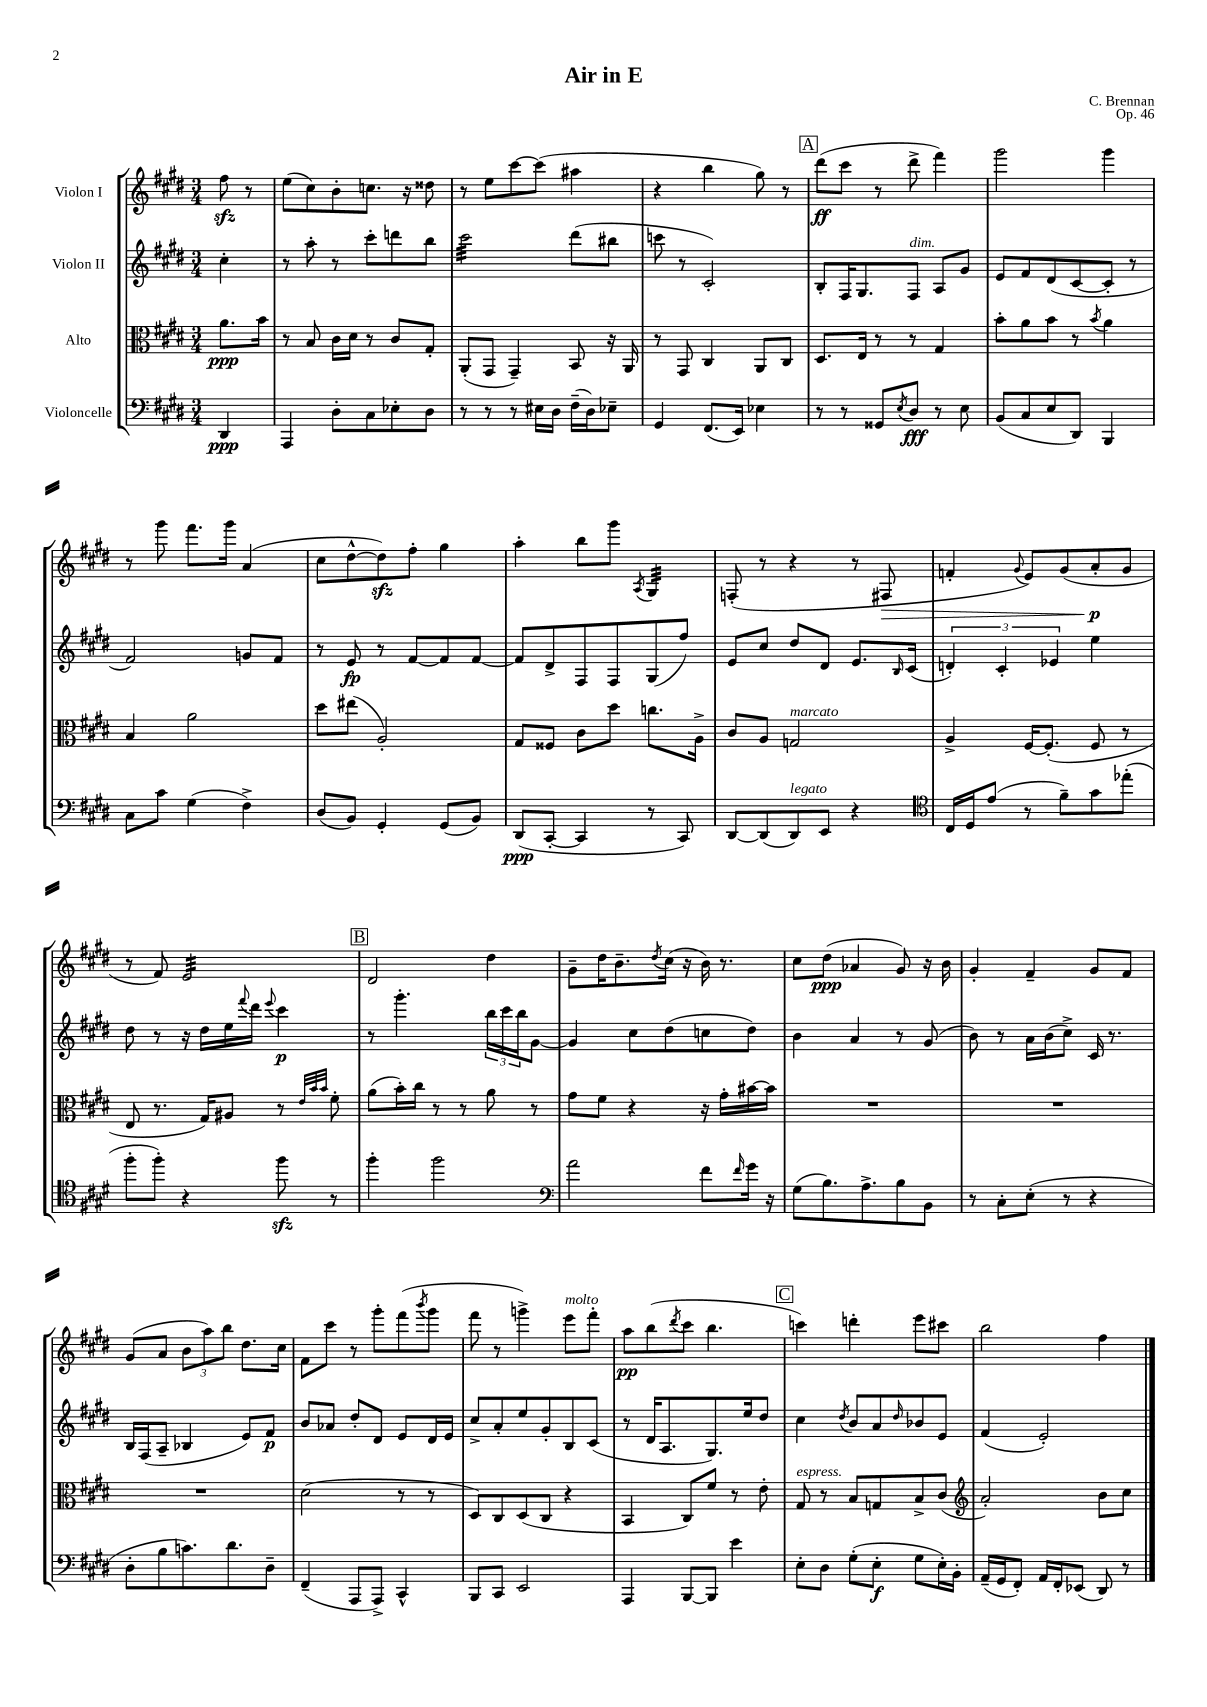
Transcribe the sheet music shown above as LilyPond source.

\header { title = "Air in E" composer = "C. Brennan" opus = "Op. 46" }
<<
\new StaffGroup <<
\new Staff = "s0" \with { instrumentName = "Violon I" } {
    \clef treble \key e \major \numericTimeSignature \time 3/4 \partial 4
    fis''8\sfz r8 |
    e''8( cis''8) b'8-. c''8. r16 disis''8 |
    r8 e''8 cis'''8~ cis'''8( ais''4 |
    r4 b''4 gis''8) r8 |
    \mark \markup { \box "A" } dis'''8\ff( cis'''8 r8 dis'''8-> fis'''4) |
    gis'''2 gis'''4 |
    r8 gis'''8 fis'''8. gis'''16 a'4( |
    cis''8 dis''8~-^ dis''8\sfz) fis''8-. gis''4 |
    a''4-. b''8 gis'''8 \acciaccatura { a8 } gis4:32 |
    f8-.( r8 r4 r8 fis8\> |
    f'4-. \appoggiatura { gis'8 } e'8) gis'8( a'8-.\p\! gis'8 |
    r8 fis'8) e'2:32 |
    \mark \markup { \box "B" } dis'2 dis''4 |
    gis'8-- dis''16 b'8.-- \acciaccatura { dis''8 } cis''16( r16 b'16) r8. |
    cis''8 dis''8\ppp( aes'4 gis'8) r16 b'16 |
    gis'4-. fis'4-- gis'8 fis'8 |
    gis'8( a'8 \tuplet 3/2 { b'8 a''8) b''8 } dis''8. cis''16 |
    fis'8 cis'''8 r8 gis'''8-. fis'''8( \acciaccatura { b'''8 } gis'''8 |
    fis'''8 r8 g'''4->) e'''8^\markup { \italic "molto" } fis'''8-. |
    a''8\pp b''8( \acciaccatura { dis'''8 } cis'''8 b''4. |
    \mark \markup { \box "C" } c'''4) d'''4-. e'''8 cis'''8 |
    b''2 fis''4 \bar "|." |
}
\new Staff = "s1" \with { instrumentName = "Violon II" } {
    \clef treble \key e \major \numericTimeSignature \time 3/4 \partial 4
    cis''4-. |
    r8 a''8-. r8 cis'''8-. d'''8 b''8 |
    cis'''2:32 dis'''8( bis''8 |
    c'''8 r8 cis'2-.) |
    \mark \markup { \box "A" } b8-. fis16 gis8. fis8^\markup { \italic "dim." } a8 gis'8 |
    e'8 fis'8 dis'8( cis'8~ cis'8-. r8 |
    fis'2) g'8 fis'8 |
    r8 e'8\fp r8 fis'8~ fis'8 fis'8~ |
    fis'8 dis'8-> fis8 fis8 gis8( fis''8) |
    e'8 cis''8 dis''8 dis'8 e'8. \grace { b16 } cis'16( |
    \tuplet 3/2 { d'4-.) cis'4-. ees'4 } e''4 |
    dis''8 r8 r16 dis''16 e''16 \appoggiatura { fis'''8 } dis'''16 \appoggiatura { e'''8 } cis'''4\p |
    \mark \markup { \box "B" } r8 gis'''4.-. \tuplet 3/2 { b''16 cis'''16 b''16 } gis'8~ |
    gis'4 cis''8 dis''8( c''8 dis''8) |
    b'4 a'4 r8 gis'8( |
    b'8) r8 a'16 b'16( cis''8->) cis'16 r8. |
    b16 fis16( a8-- bes4 e'8) fis'8\p |
    b'8 aes'8 dis''8-. dis'8 e'8 dis'16 e'16 |
    cis''8-> a'8-. e''8 gis'8-. b8 cis'8( |
    r8 dis'16 a8. gis8.) e''16 dis''8 |
    \mark \markup { \box "C" } cis''4 \acciaccatura { dis''8 } b'8 a'8 \grace { dis''16 } bes'8 e'8 |
    fis'4( e'2-.) \bar "|." |
}
\new Staff = "s2" \with { instrumentName = "Alto" } {
    \clef alto \key e \major \numericTimeSignature \time 3/4 \partial 4
    a'8.\ppp b'16 |
    r8 b8 cis'16 dis'16 r8 cis'8 gis8-. |
    a,8-.( gis,8 gis,4--) b,8 r16 a,16 |
    r8 gis,8 cis4 a,8 cis8 |
    \mark \markup { \box "A" } dis8. e16 r8 r8 gis4 |
    b'8-. a'8 b'8 r8 \acciaccatura { b'8 } a'4 |
    b4 a'2 |
    dis''8 eis''8( a2-.) |
    gis8 fisis8 cis'8 dis''8 c''8. a16-> |
    cis'8 a8 g2^\markup { \italic "marcato" } |
    a4-> fis16~ fis8.-.( fis8 r8 |
    e8 r8. gis16) ais8 r8 \grace { e'32 b'32 b'32 } fis'8-. |
    \mark \markup { \box "B" } a'8( b'16-.) cis''16 r8 r8 a'8 r8 |
    gis'8 fis'8 r4 r16 gis'16-. bis'16~ bis'16 |
    R2. |
    R2. |
    R2. |
    dis'2( r8 r8 |
    dis8) cis8 dis8( cis8 r4 |
    b,4 cis8) fis'8 r8 e'8-. |
    \mark \markup { \box "C" } gis8^\markup { \italic "espress." } r8 b8 g8 b8-> cis'8( |
    \clef treble a'2-.) b'8 cis''8 \bar "|." |
}
\new Staff = "s3" \with { instrumentName = "Violoncelle" } {
    \clef bass \key e \major \numericTimeSignature \time 3/4 \partial 4
    dis,4\ppp |
    a,,4 dis8-. cis8 ees8-. dis8 |
    r8 r8 r8 eis16 dis16 fis16--( dis16) ees8-- |
    gis,4 fis,8.( e,16) ees4 |
    \mark \markup { \box "A" } r8 r8 gisis,8 \acciaccatura { e8 } dis8\fff r8 e8 |
    b,8( cis8 e8 dis,8) b,,4 |
    cis8 cis'8 gis4( fis4->) |
    dis8( b,8) gis,4-. gis,8( b,8) |
    dis,8\ppp( cis,8~-. cis,4 r8 cis,8) |
    dis,8~ dis,8( dis,8^\markup { \italic "legato" }) e,8 r4 |
    \clef tenor cis16 dis16 e'8( r8 fis'8--) gis'8 ees''8-.( |
    fis''8-. fis''8-.) r4 fis''8\sfz r8 |
    \mark \markup { \box "B" } fis''4-. fis''2 |
    \clef bass a'2 fis'8 \grace { fis'16 } gis'16 r16 |
    gis8( b8.) a8.-> b8 b,8 |
    r8 cis8-. e8-.( r8 r4 |
    dis8-. b8 c'8.) dis'8. dis8-- |
    fis,4--( a,,8 a,,8->) cis,4-^ |
    b,,8 cis,8 e,2 |
    a,,4 b,,8~ b,,8 e'4 |
    \mark \markup { \box "C" } e8-. dis8 gis8-.( e8-.\f gis8 e16-.) b,16-. |
    a,16--( gis,16 fis,8-.) a,16 fis,16-. ees,8( dis,8) r8 \bar "|." |
}
>>
>>
\layout { \context { \Score \remove "Bar_number_engraver" } }
